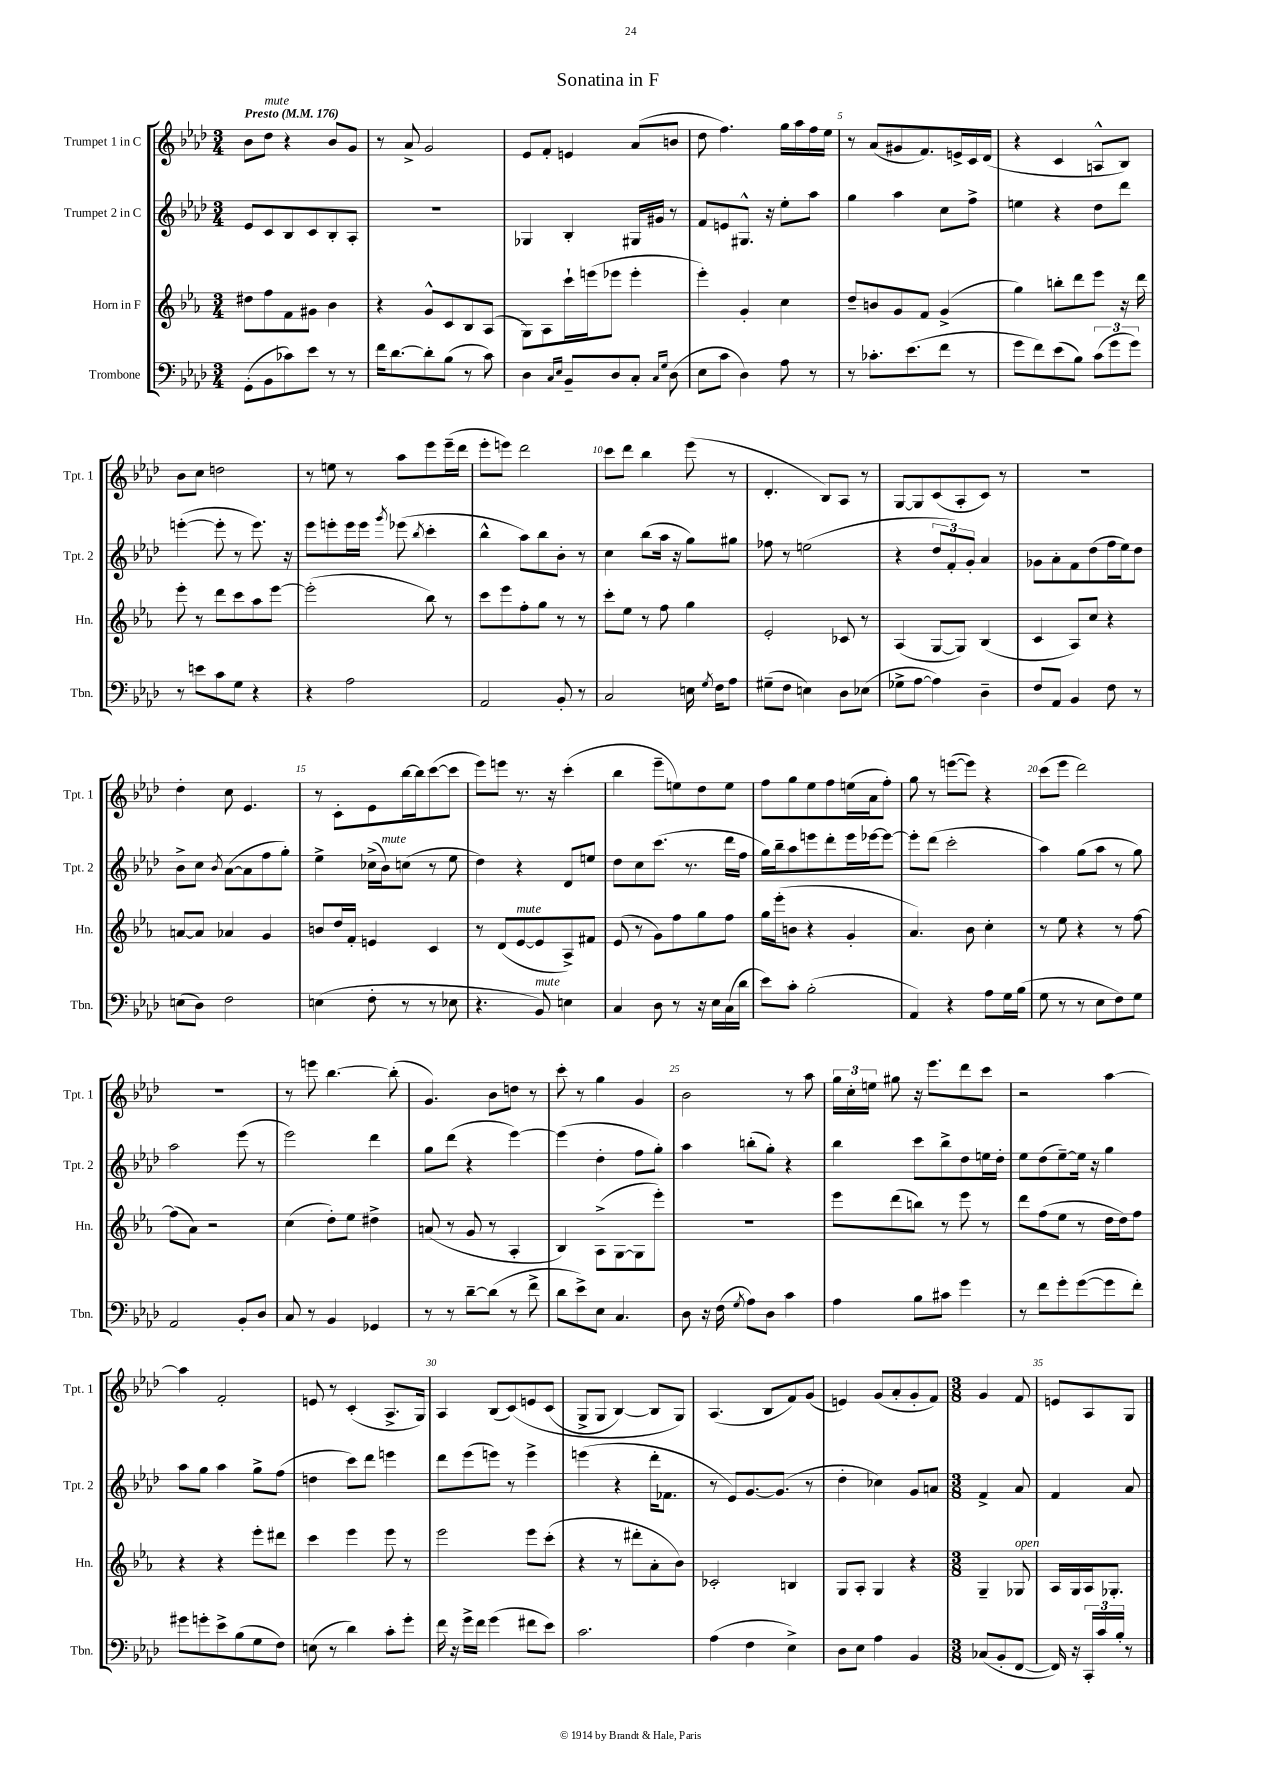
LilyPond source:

\header { title = "Sonatina in F" }
<<
\new StaffGroup <<
\new Staff = "s0" \with { instrumentName = "Trumpet 1 in C" shortInstrumentName = "Tpt. 1" } {
    \clef treble \key aes \major \numericTimeSignature \time 3/4 \tempo "Presto" 4 = 176
    \autoBeamOff bes'8[ des''8]^\markup { \italic "mute" } r4 bes'8[ g'8] |
    r8 aes'8-> g'2 |
    ees'8[ f'8]-. e'4 aes'8[( b'8] |
    des''8 f''4.) g''16[ aes''16 f''16 ees''16] |
    r8 aes'8[( gis'8 f'8.) e'16-> c'16 des'16]( |
    r4 c'4 a8[-^ bes8]) |
    bes'8[ c''8] d''2 |
    r8 e''8 r8 aes''8[ ees'''8 ees'''16--( des'''16] |
    ees'''8[-. e'''8]) des'''2 |
    c'''8[ des'''8] bes''4 ees'''8( r8 |
    des'4.-. bes8[) aes8] r8 |
    g8[~ g8 c'8( aes8-. c'8]) r8 |
    R2. |
    des''4-. c''8 ees'4. |
    r8 c'8[-. ees'8 bes''16~ bes''16 c'''8~( c'''8] |
    ees'''8[) e'''8] r8. r16 c'''4-.( |
    bes''4 ees'''8[-- e''8) des''8 e''8] |
    f''8[ g''8 ees''8 f''8 e''16( aes'16 f''8]-.) |
    g''8 r8 e'''8[~( e'''8]) r4 |
    c'''8[( ees'''8] des'''2) |
    R2. |
    r8 e'''8 bes''4.~ bes''8-.( |
    g'4.) bes'8[ d''8] r8 |
    c'''8-. r8 g''4 g'4 |
    bes'2 r8 aes''8 |
    \tuplet 3/2 { g''16[ c''16-. e''16] } gis''8 r16 ees'''8.[ des'''8 c'''8] |
    r2 aes''4~ |
    aes''4 f'2-. |
    e'8 r8 c'4-.( aes8.[-> g16]) |
    aes4 bes8[( c'8)\( e'8 c'8]( |
    g8[-> g8] bes4~) bes8[ g8]\) |
    aes4.( bes8[ f'8) g'8]( |
    e'4) g'8[( aes'8-. g'8-. f'8]) |
    \numericTimeSignature \time 3/8 g'4 f'8 |
    e'8[ aes8 g8] \bar "|." |
}
\new Staff = "s1" \with { instrumentName = "Trumpet 2 in C" shortInstrumentName = "Tpt. 2" } {
    \clef treble \key aes \major \numericTimeSignature \time 3/4
    \autoBeamOff ees'8[ c'8 bes8 c'8 bes8-. aes8]-. |
    R2. |
    ges4 bes4-. gis16[ gis'16] r8 |
    f'8[ e'8 gis8.]-^ r16 ees''8[-. aes''8] |
    g''4 aes''4 c''8[ f''8]-> |
    e''4 r4 des''8[ des'''8] |
    e'''4~-.( e'''8-. r8 e'''8.) r16 |
    ees'''8[ e'''8-. e'''16 e'''16] \acciaccatura { g'''8 } ees'''8( \acciaccatura { bes''8 } c'''4-. |
    bes''4-^ aes''8[) bes''8 bes'8]-. r8 |
    c''4 bes''8[( aes''16] r16 g''8[) gis''8] |
    fes''8 r8 e''2( |
    r4 \tuplet 3/2 { des''8[ f'8-.) g'8]-. } aes'4 |
    ges'8[ aes'8-. f'8 des''8( f''16 ees''16) des''8] |
    bes'8[-> c''8] \acciaccatura { bes'8 } aes'8[~( aes'8 f''8 g''8]-.) |
    ees''4-> ces''16[->( bes'16^\markup { \italic "mute" }) c''8]( r8 ees''8 |
    des''4) r4 des'8[ e''8] |
    des''8[ c''8 c'''8.]( r8. des'''16[ f''16] |
    g''16[) bes''16-- aes''8 e'''8 des'''8-. e'''16 ees'''16~ ees'''8]~ |
    ees'''8[-. des'''8]( c'''2-. |
    aes''4) g''8[( aes''8] r8 g''8) |
    aes''2 ees'''8( r8 |
    ees'''2) des'''4 |
    g''8[ des'''8]( r4 ees'''4~) |
    ees'''4( des''4-. f''8[ g''8]-.) |
    aes''4 b''8[-.( g''8]-.) r4 |
    bes''4 c'''8[ bes''8-> des''8 e''16 des''16]-. |
    ees''8[ des''8( ees''8~--) ees''16] r16 g''4 |
    aes''8[ g''8] aes''4 g''8[-> f''8]( |
    d''4 c'''8[) des'''8] e'''4 |
    des'''8[ ees'''8( e'''8]) r8 e'''4-> |
    e'''4( r4 des'''16[-. fes'8.] |
    r8 ees'8[) g'8.~ g'8.]( r8 |
    des''4-. ces''4) g'8[ a'8] |
    \numericTimeSignature \time 3/8 f'4-> aes'8 |
    f'4 aes'8 \bar "|." |
}
\new Staff = "s2" \with { instrumentName = "Horn in F" shortInstrumentName = "Hn." } {
    \clef treble \key ees \major \numericTimeSignature \time 3/4
    \autoBeamOff dis''8[ f''8 f'8 gis'8] bes'4 |
    r4 g'8[-^ c'8 bes8 aes8]( |
    g8[) aes8 c'''16-! e'''16( ees'''8] ees'''4-. |
    ees'''4-.) g'4-. c''4 |
    d''8[-- b'8 g'8 f'8] g'4->( |
    g''4) b''8[-. d'''8 ees'''8] r16 d'''16 |
    ees'''8-. r8 d'''8[ c'''8 aes''8 ees'''8]~ |
    ees'''2-.( bes''8) r8 |
    c'''8[ ees'''8 f''8-. g''8] r8 r8 |
    c'''8[-. ees''8] r8 f''8 g''4 |
    ees'2-. ces'8 r8 |
    aes4( g8[~ g8]) bes4( |
    c'4 aes8[) c''8] r4 |
    a'8[~ a'8] aes'4 g'4 |
    b'8[ d''16 f'16]-. e'4 c'4 |
    r8 d'8[( ees'8~^\markup { \italic "mute" } ees'8 aes8->) fis'8] |
    ees'8( r8 g'8[) f''8 g''8 f''8] |
    g''16[ ees'''16-.( b'8] r4 g'4-. |
    aes'4.) bes'8 c''4-. |
    r8 ees''8 r4 r8 f''8~ |
    f''8[( aes'8]) r2 |
    c''4( d''8[-.) ees''8] dis''4-> |
    a'8( r8 g'8 r8 aes4-. |
    bes4) aes8[->( g8~ g8 ees'''8]-.) |
    R2. |
    ees'''8[ d'''8( b''8]) r8 ees'''8 r8 |
    d'''8[ f''8( ees''8] r8 d''16[ d''16) f''8] |
    r4 r4 ees'''8[-. dis'''8] |
    c'''4 ees'''4 ees'''8 r8 |
    ees'''2 ees'''8[ c'''8]-.( |
    r4 r8 dis'''8[-. aes'8-. bes'8]) |
    ces'2-. b4 |
    g8[ aes8]-. g4 r4 |
    \numericTimeSignature \time 3/8 g4-- ges8^\markup { \italic "open" } |
    aes16[ g16 aes16 ges8.]-. \bar "|." |
}
\new Staff = "s3" \with { instrumentName = "Trombone" shortInstrumentName = "Tbn." } {
    \clef bass \key aes \major \numericTimeSignature \time 3/4
    \autoBeamOff g,8[-.( bes,8 ces'8) ees'8] r8 r8 |
    f'16[ des'8.~ des'8-. bes8]( r8 c'8) |
    des4 \grace { c16[ ees16] } bes,8[-- des8 c8]-. \grace { c16[ g16] } des8( |
    ees8[ c'8] des4) aes8 r8 |
    r8 ces'8.[-. ees'8.( f'8] r8 |
    g'8[ f'8) ees'8( bes8]) \tuplet 3/2 { c'8[( g'8 g'8]) } |
    r8 e'8[ c'8 g8] r4 |
    r4 aes2 |
    aes,2 bes,8-. r8 |
    c2 e16 \acciaccatura { g8 } f16[ aes8] |
    gis8[--( f8] e4) des8[ ees8]( |
    ges8[-> aes8]~ aes4) des4-- |
    f8[ aes,8] bes,4 f8 r8 |
    e8[( des8]) f2 |
    e4( f8-. r8 r8 ees8 |
    r4. bes,8^\markup { \italic "mute" }) e4 |
    c4 des8 r8 r16 ees16[ c16( des'16] |
    ees'8[) c'8]-. bes2-.( |
    aes,4) r4 aes8[ g16 bes16]( |
    g8 r8 r8 ees8[ f8) g8] |
    aes,2 bes,8[-. des8] |
    c8 r8 bes,4 ges,4 |
    r8 r8 des'8[~-- des'8]( r8 f'8-> |
    des'8[ ees'8->) ees8] c4. |
    des8 r16 f16( \acciaccatura { g8 } aes8[) des8] c'4 |
    aes4 bes8[ cis'8] g'4 |
    r8 f'8[ g'8-. g'8~( g'8 f'8]-.) |
    gis'8[ g'8-. ees'8-> bes8( g8 f8]) |
    e8( r8 des'4) c'8[-. g'8]-. |
    f'16 r16 g'16[-> f'16] g'4( fis'8[ ees'8]) |
    c'2. |
    aes4( f4 ees4->) |
    des8[ ees8] aes4 bes,4 |
    \numericTimeSignature \time 3/8 ces8[( bes,8-. f,8]~ |
    f,16) r16 \tuplet 3/2 { c,16[-. c'16 bes16]-. } r8 \bar "|." |
}
>>
>>
\layout { \context { \Score \override BarNumber.break-visibility = ##(#f #t #t) barNumberVisibility = #(every-nth-bar-number-visible 5) } }
